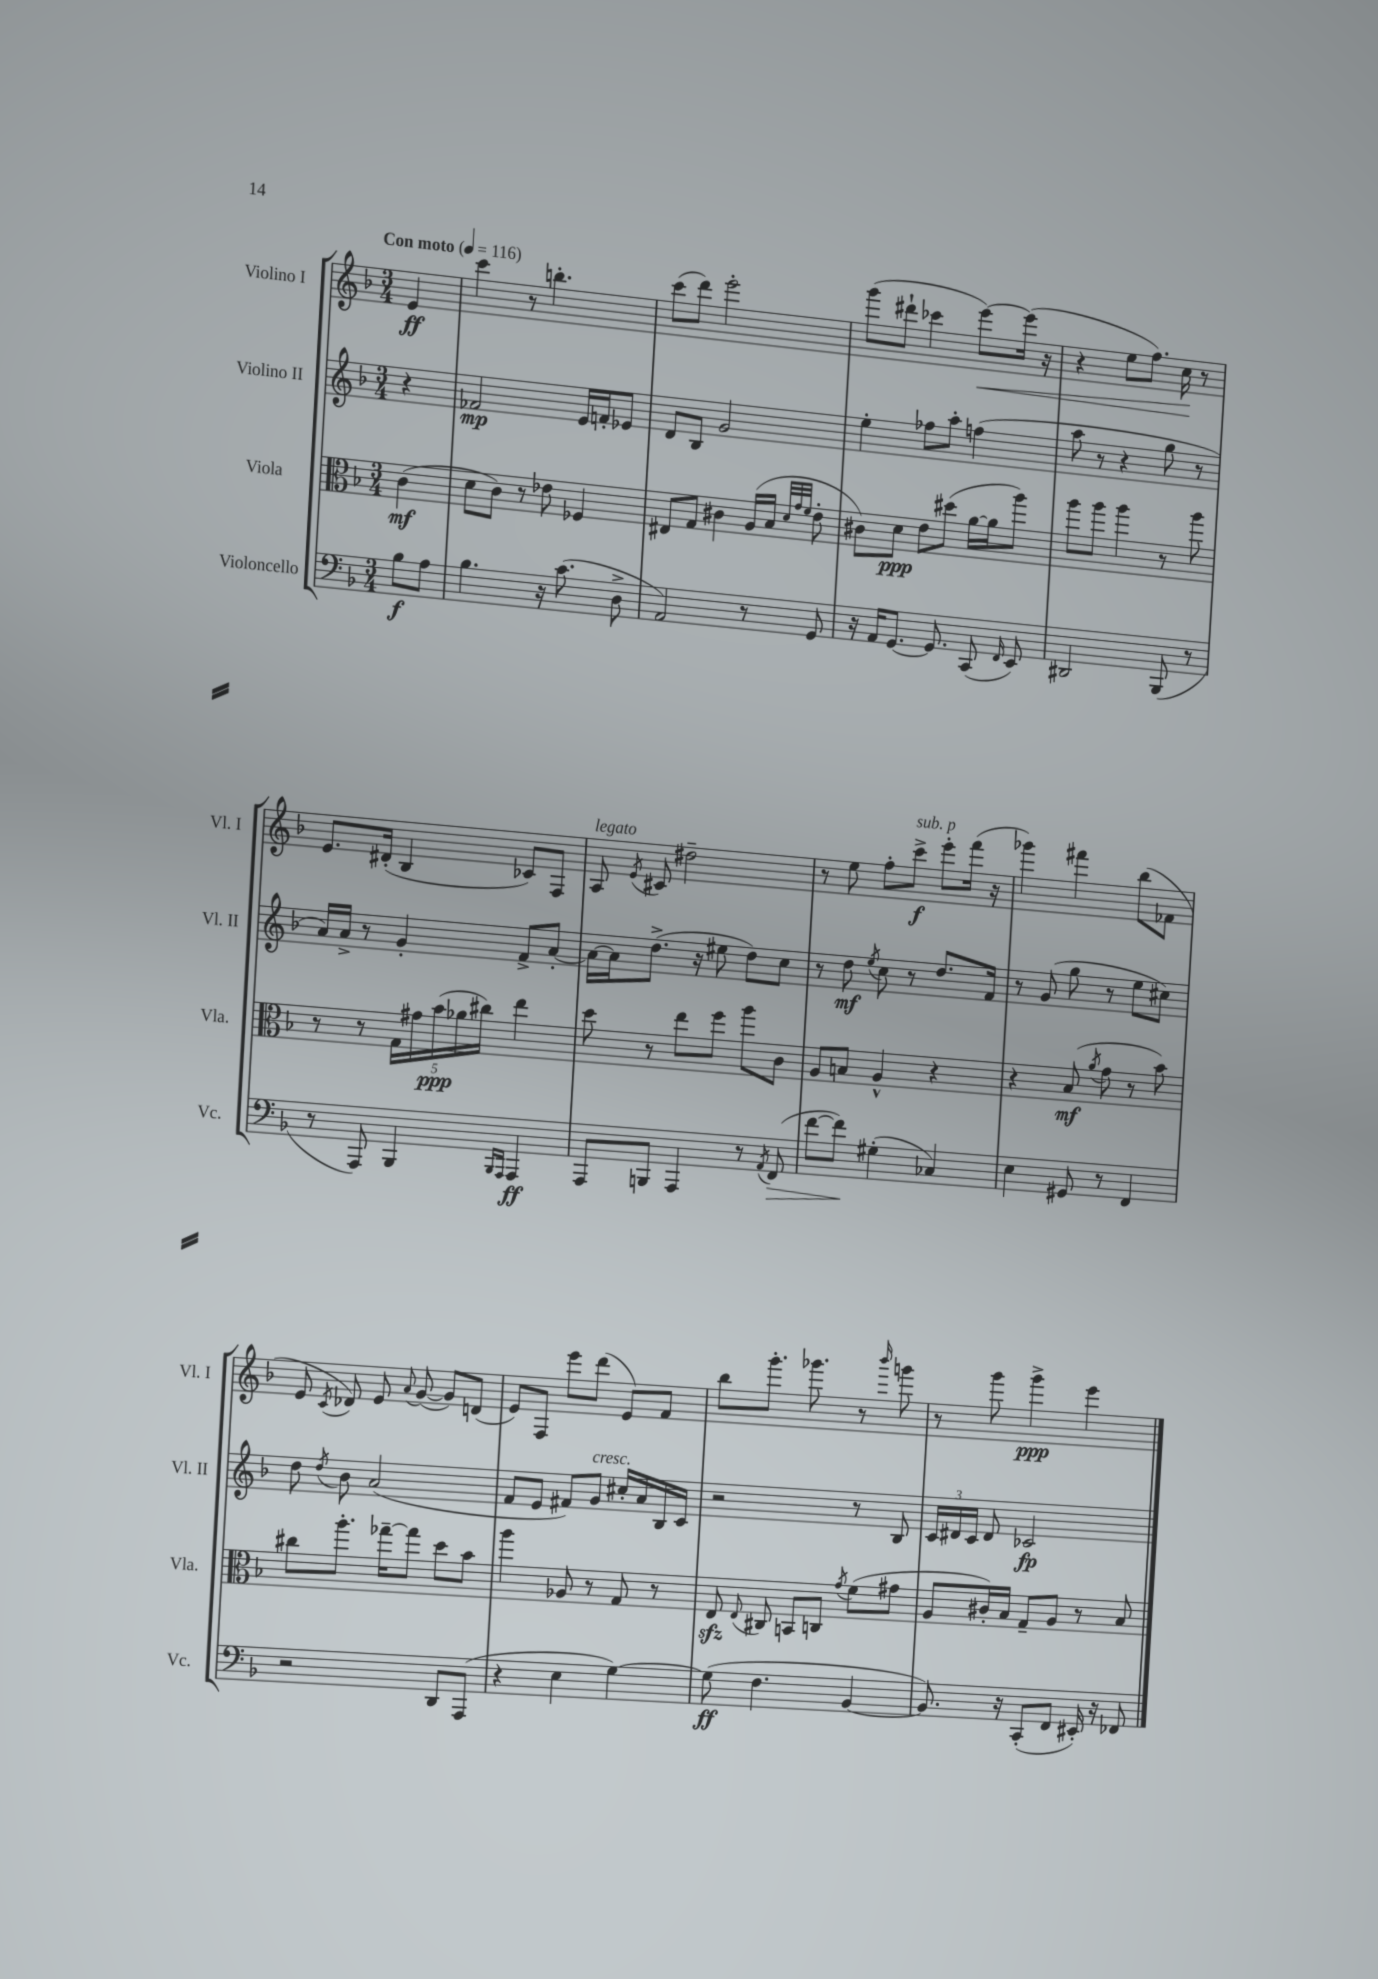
<<
\new StaffGroup <<
\new Staff = "s0" \with { instrumentName = "Violino I" shortInstrumentName = "Vl. I" } {
    \clef treble \key f \major \numericTimeSignature \time 3/4 \partial 4 \tempo "Con moto" 4 = 116
    \autoBeamOff e'4\ff |
    c'''4 r8 b''4.-. |
    c'''8[( d'''8]) e'''2-. |
    g'''8[( dis'''8]-! ces'''4 e'''8[~\<) e'''16]( r16 |
    r4 e''8[ f''8.]) c''16\! r8 |
    e'8.[ dis'16]-.( bes4 ces'8[) f8] |
    a8^\markup { \italic "legato" } \acciaccatura { e'8 } cis'8 dis''2-- |
    r8 e''8 f''8[-. c'''8]->\f^\markup { \italic "sub. p" } e'''8[-. f'''16]( r16 |
    ges'''4) fis'''4 bes''8[( fes'8] |
    e'8 \acciaccatura { c'8 } des'8) e'8 \appoggiatura { a'8 } g'8~( g'8[) d'8]( |
    e'8[) f8] e'''8[ d'''8]( e'8[) f'8] |
    bes''8[ g'''8.]-. ges'''8. r8 \grace { bes'''16 } g'''8 |
    r8 g'''8 g'''4->\ppp e'''4 \bar "|." |
}
\new Staff = "s1" \with { instrumentName = "Violino II" shortInstrumentName = "Vl. II" } {
    \clef treble \key f \major \numericTimeSignature \time 3/4 \partial 4
    \autoBeamOff r4 |
    fes'2\mp e'16[ f'16-. ees'8] |
    d'8[ bes8] g'2 |
    e''4-. fes''8[ a''8]-. f''4( |
    a''8 r8 r4 g''8 r8 |
    a'16[) a'16]-> r8 g'4-. f'8[-> a'8]~-. |
    a'16[~ a'16 d''8.]->( r16 eis''8 d''8[) c''8] |
    r8 d''8\mf \acciaccatura { e''8 } c''8 r8 d''8.[ f'16] |
    r8 g'8( g''8 r8 e''8[ cis''8]) |
    d''8 \acciaccatura { d''8 } bes'8 a'2( |
    f'8[ e'8] fis'8[) g'8]^\markup { \italic "cresc." } cis''16[-. a'16 bes16 c'16] |
    r2 r8 bes8 |
    \tuplet 3/2 { c'16[ dis'16 c'16] } dis'8 ces'2\fp \bar "|." |
}
\new Staff = "s2" \with { instrumentName = "Viola" shortInstrumentName = "Vla." } {
    \clef alto \key f \major \numericTimeSignature \time 3/4 \partial 4
    \autoBeamOff c'4\mf( |
    d'8[ c'8]) r8 ees'8 fes4 |
    eis8[ g8] cis'4 a16[( bes16] \grace { d'32[ g'32 f'32] } e'8-. |
    cis'8[) d'8]\ppp e'8[ dis''8]( a'16[~ a'16 a''8]) |
    a''8[ a''8] a''4 r8 a''8 |
    r8 r8 \tuplet 5/4 { g16[ gis'16 bes'16\ppp( aes'16 cis''16]) } e''4 |
    d''8 r8 e''8[ f''8] a''8[ c'8] |
    a8[ b8] a4-^ r4 |
    r4 bes8\mf( \acciaccatura { a'8 } g'8 r8 bes'8) |
    cis''8[ a''8.]-. ges''16[~-- ges''8] d''8[ bes'8] |
    a''4 aes8 r8 g8 r8 |
    e8\sfz \appoggiatura { e8 } cis8 b,8[ c8] \acciaccatura { g'8 } f'8[( gis'8] |
    a8[ cis'16-.) bes16] g8[-- a8] r8 bes8 \bar "|." |
}
\new Staff = "s3" \with { instrumentName = "Violoncello" shortInstrumentName = "Vc." } {
    \clef bass \key f \major \numericTimeSignature \time 3/4 \partial 4
    \autoBeamOff bes8[\f a8] |
    bes4. r16 c'8.( d8-> |
    a,2) r8 g,8 |
    r16 a,16[ g,8.]~ g,8. c,8( \grace { f,16 } e,8) |
    dis,2 bes,,8( r8 |
    r8 a,,8) bes,,4 \grace { bes,,16[ a,,16] } a,,4\ff |
    a,,8[ b,,8] a,,4 r8 \acciaccatura { a,8 } f,8\>( |
    f'8[~ f'8]\!) gis4-.( ces4) |
    e4 gis,8 r8 f,4 |
    r2 d,8[ a,,8]( |
    r4 e4 g4~) |
    g8\ff( f4. bes,4~ |
    bes,8.) r16 c,8[-.( f,8] eis,16-.) r16 fes,8 \bar "|." |
}
>>
>>
\layout { \context { \Score \remove "Bar_number_engraver" } }
